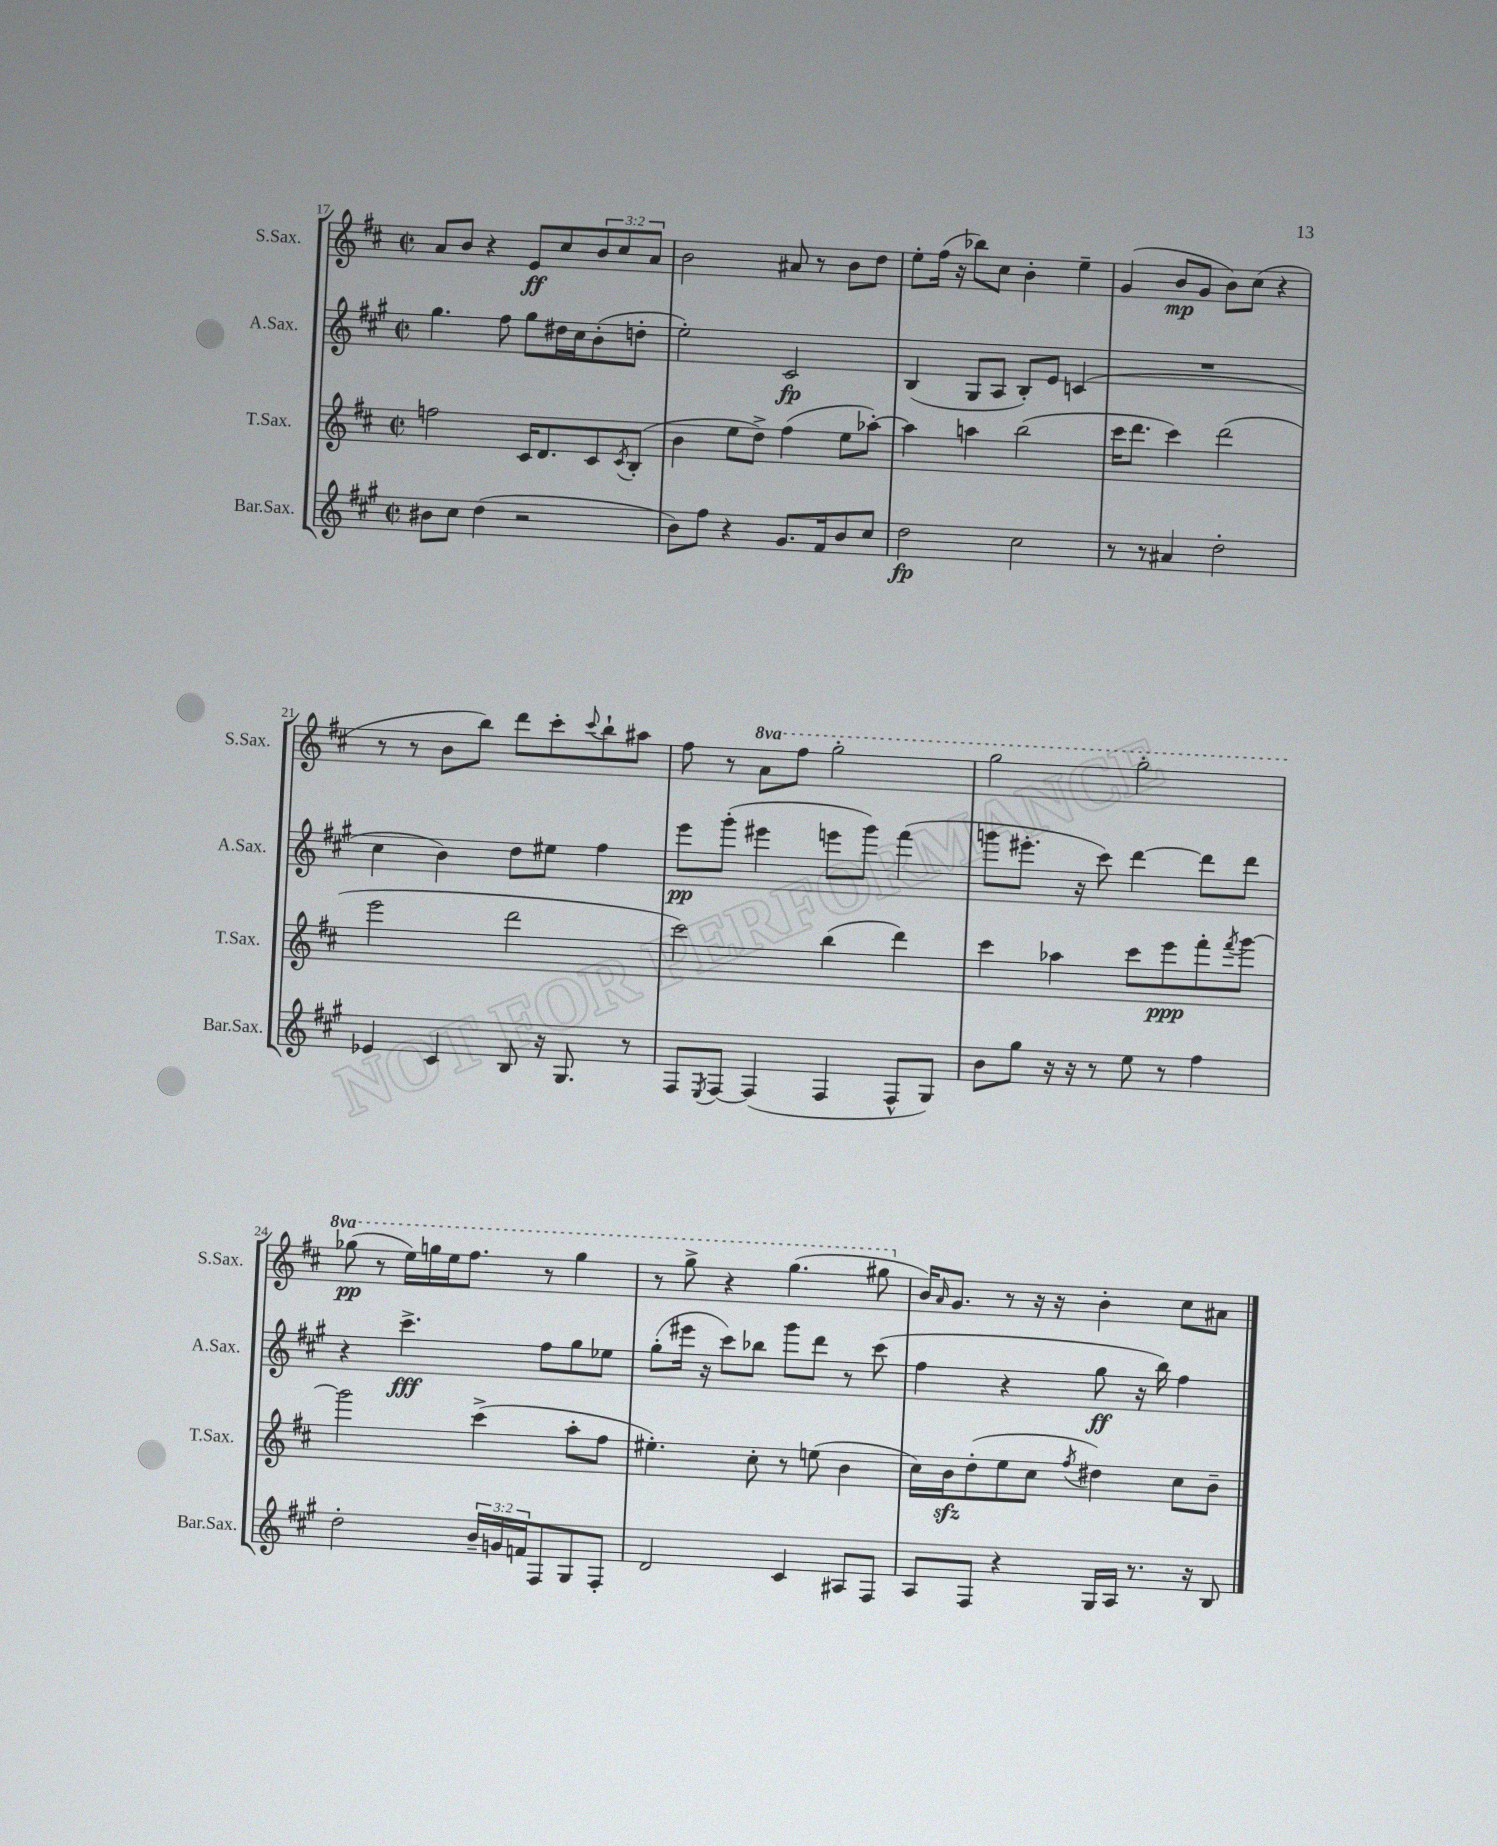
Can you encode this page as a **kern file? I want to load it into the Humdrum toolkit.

**kern	**kern	**kern	**kern
*staff4	*staff3	*staff2	*staff1
*clefG2	*clefG2	*clefG2	*clefG2
*k[f#c#g#]	*k[f#c#]	*k[f#c#g#]	*k[f#c#]
*M2/2	*M2/2	*M2/2	*M2/2
*met(c|)	*met(c|)	*met(c|)	*met(c|)
8b#	2ff	4.gg#	8a
8cc#	.	.	8b
(4dd	.	.	4r
.	.	8ff#	.
2r	16c#	8gg#	8e
.	8.d	.	.
.	.	16dd#	8cc#
.	.	16cc#	.
.	8c#	(8b'	12b
.	.	.	12cc#
.	8qc#	.	.
.	(8B'	8dd'	.
.	.	.	12a
=	=	=	=
8b)	4b	2ee')	2b
8ff#	.	.	.
4r	8ee	.	.
.	8dd^)	.	.
8.g#	(4ff#	2c#	8a#
.	.	.	8r
16f#	.	.	.
8b	8ee	.	8b
8cc#	[8aa-')	.	8dd
=	=	=	=
2dd	4aa-]	(4B	8ee'
.	.	.	(16ff#
.	.	.	16r
.	4aa	8G#	8bb-)
.	.	8A	8cc#
2cc#	(2bb	8B')	4b'
.	.	8e	.
.	.	(4c	4ee~
=	=	=	=
8r	16ccc#	1r	(4g
.	8.ddd	.	.
8r	.	.	.
4a#	4ccc#)	.	8b
.	.	.	8g
2dd'	(2ddd	.	8b)
.	.	.	(8cc#
.	.	.	4r
=	=	=	=
4e-	2eee	4cc#	8r
.	.	.	8r
4c#	.	4b)	8b
.	.	.	8bb)
8B	2ddd	8dd	8ddd
16r	.	8ee#	8ccc#'
8.G#	.	.	.
.	.	.	8qqccc#
.	.	4ff#	8bb`
8r	.	.	8aa#
=	=	=	=
8F#	2ccc#)	8eee	8ff#
8qE	.	.	.
[8F#	.	(8ggg#'	8r
(4F#]	.	4eee#	8aa
.	.	.	8fff#
4F#	(4bb	8eee	2ggg'
.	.	8ggg#)	.
8F#^^	4ddd)	(4fff#	.
8G#)	.	.	.
=	=	=	=
8b	4ccc#	8ggg	2ggg
8gg#	.	8.eee#'	.
16r	4aa-	.	.
16r	.	16r	.
8r	.	8ccc#)	.
8ee	8ccc#	[4ddd	2ggg'
8r	8eee	.	.
4ff#	8fff#'	8ddd]	.
.	8qfff#	.	.
.	[8ggg	8ddd	.
=	=	=	=
2dd'	2ggg]	4r	(8ggg-
.	.	.	8r
.	.	4.ccc#^	16eee)
.	.	.	16ggg
.	.	.	16eee
.	.	.	8.fff#
24b~	(4ccc#^	.	.
24g	.	.	.
24f	.	.	.
8F#	.	8ff#	8r
8G#	8aa'	8gg#	4ggg
8F#'	8ff#	8ee-	.
=	=	=	=
2d	4.ee#')	(8gg#'	8r
.	.	16eee#	8ggg^
.	.	16r	.
.	.	8ccc#)	4r
.	8cc#'	8bb-	.
4c#	8r	8ggg#	(4.ggg
.	(8ee	8ddd	.
8A#	4b	8r	.
8F#	.	(8ccc#	8ggg#
=	=	=	=
8A	16cc#)	4ff#	16b)
.	.	.	16qqa
.	16b	.	8.g
8F#	(8dd'	.	.
4r	8ee	4r	8r
.	8cc#	.	16r
.	.	.	16r
.	8qff#	.	.
16G#	4dd#)	8gg#	4b'
16A	.	.	.
8.r	.	16r	.
.	.	16bb)	.
.	8cc#	4ff#	8cc#
16r	.	.	.
8B	8b~	.	8a#
==	==	==	==
*-	*-	*-	*-
